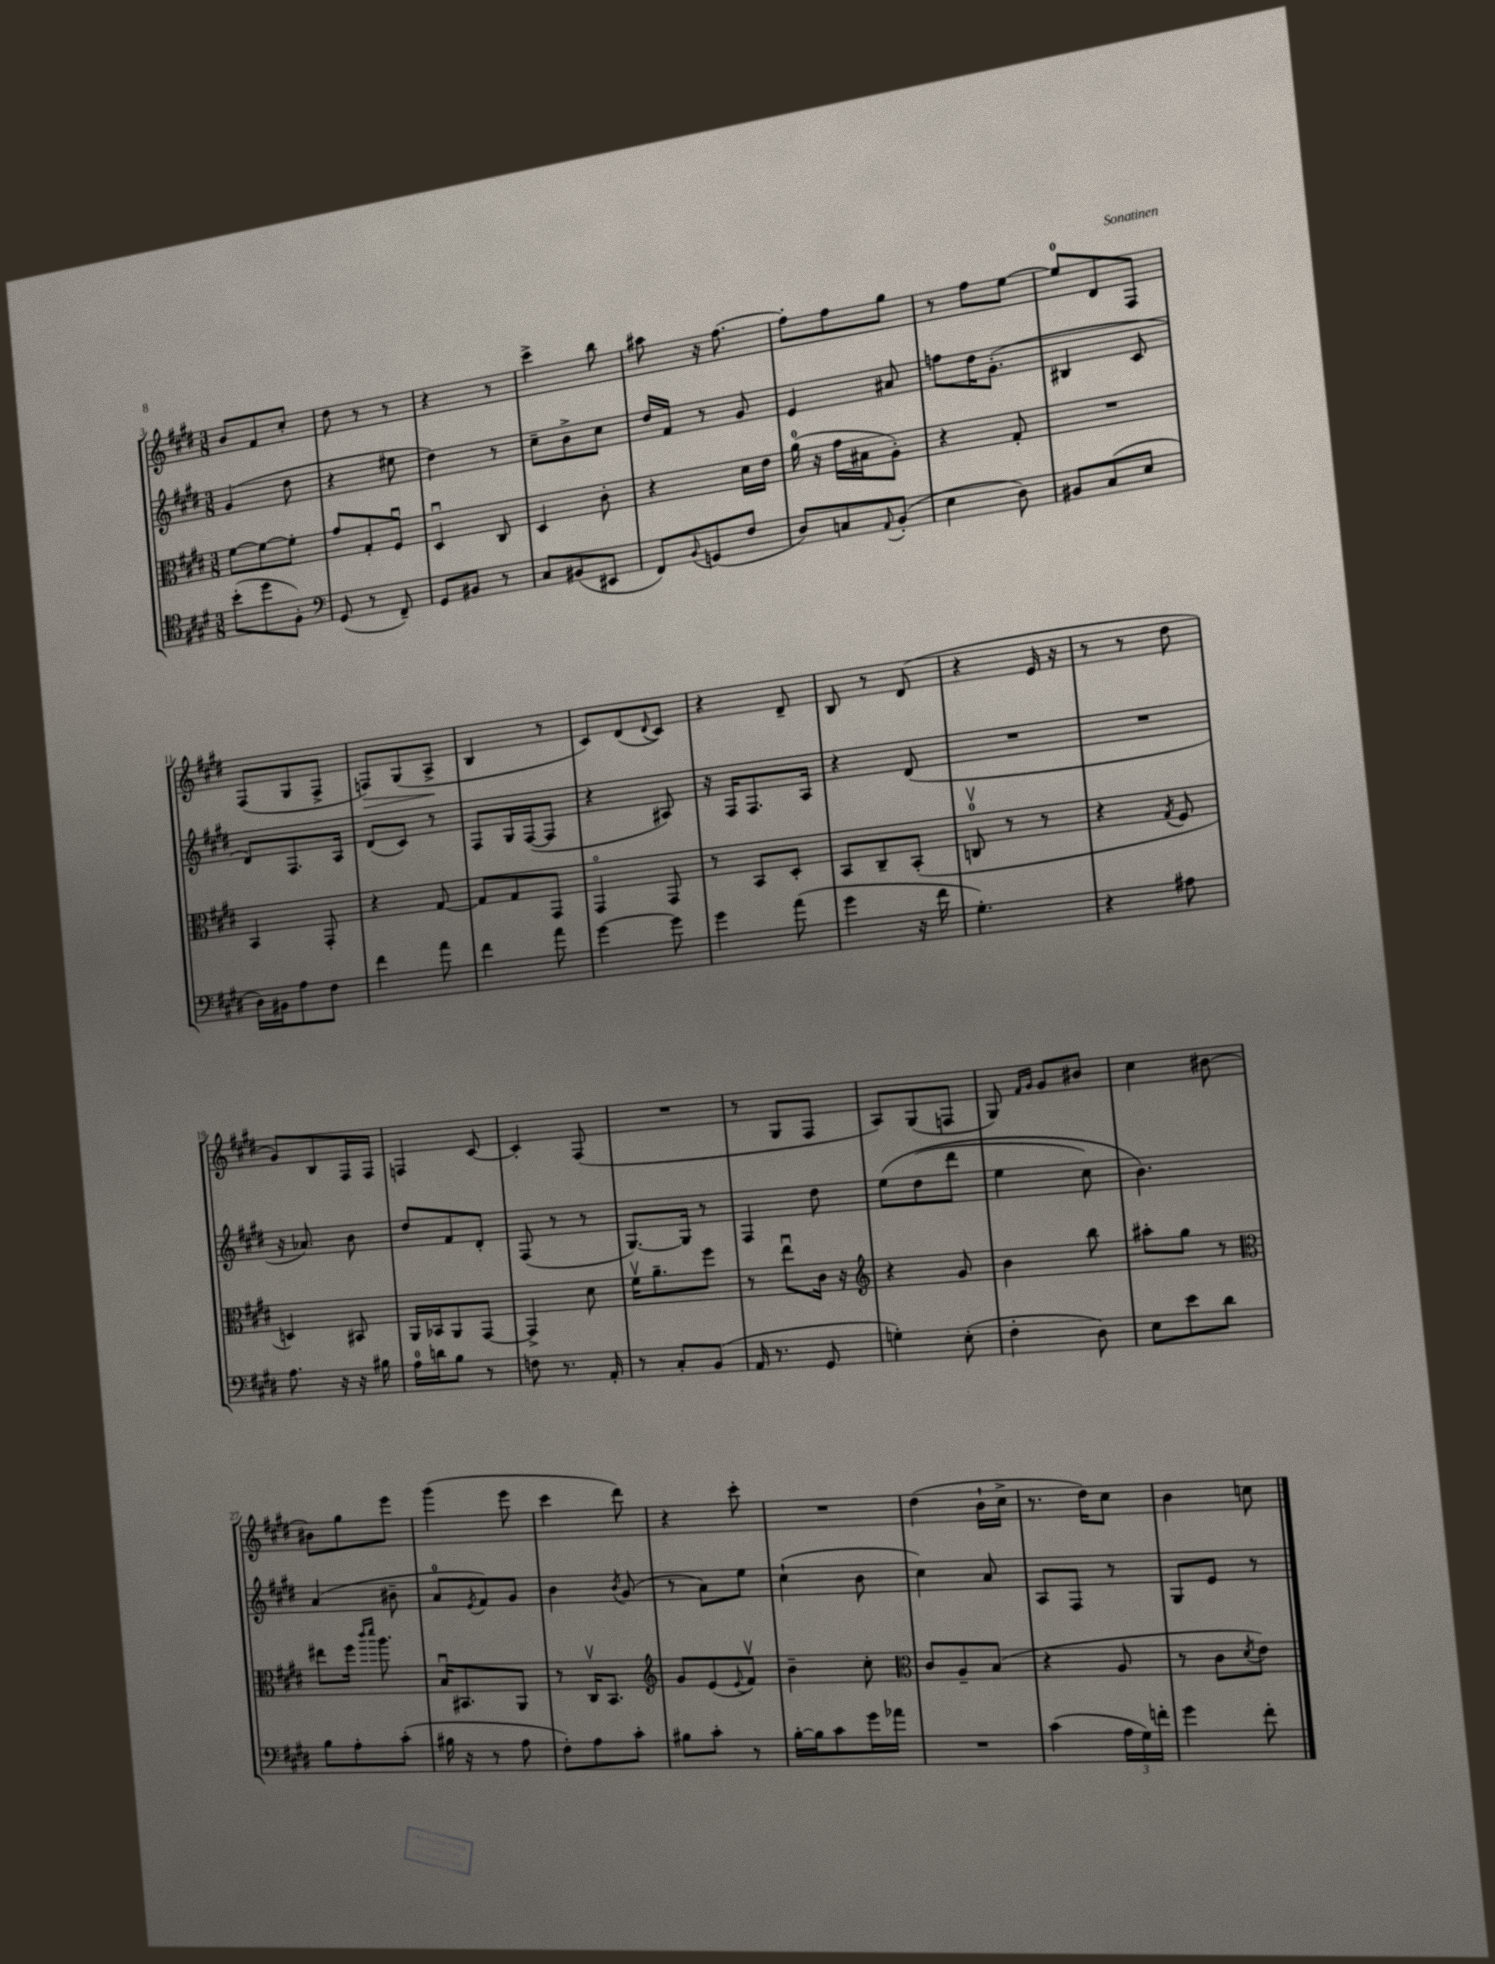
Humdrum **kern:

**kern	**kern	**kern	**kern
*staff4	*staff3	*staff2	*staff1
*clefC4	*clefC3	*clefG2	*clefG2
*k[f#c#g#d#]	*k[f#c#g#d#]	*k[f#c#g#d#]	*k[f#c#g#d#]
*M3/8	*M3/8	*M3/8	*M3/8
(8b'	[8f#	(4g#	8b
8dd#	8f#_	.	8f#
8F#')	8f#']	8dd#	8cc#'
=	=	=	=
*clefF4	*	*	*
(8GG#	8g#	4r	8dd#
8r	8G#'	.	8r
8FF#~)	8F#u	8ee#	8r
=	=	=	=
8GG#	4D#u	4dd#)	4r
8BB#	.	.	.
8r	8C#	8r	8r
=	=	=	=
8C#	4D#	8cc#~	4ccc#^
(8BB#	.	8b^	.
8EE#	8c#'	8cc#	8bb
=	=	=	=
8FF#)	4r	16dd#	8aa#
.	.	16f#	.
8qqBB	.	.	.
(8GG	.	8r	16r
.	.	.	[8.ff#
8F#	16d#	8g#	.
.	16e	.	.
=	=	=	=
8D#)	(16a	4e	8ff#']
.	16r	.	.
8C	16g#	.	8ff#
.	16B#	.	.
8qqAA	.	.	.
(8BB'	8A')	8a#	8gg#
=	=	=	=
4E	4r	8ff	8r
.	.	16dd#	8ff#
.	.	(8.g#'	.
8D#)	8G#'	.	[8ee
=	=	=	=
8BB#	4.r	4B#	8ee]
(8C#	.	.	8d#
8E	.	8c#	8F#
=	=	=	=
16D#)	4BB	8d#)	(8F#
16BB#	.	.	.
8A	.	8.F#	8G#
8F#	8GG#'	.	8F#^
.	.	16A	.
=	=	=	=
4f#	4r	(8d#	8F)
.	.	8c#)	(8G#
8a	[8G#	8r	8A^
=	=	=	=
4f#	8G#]	8F#	4B
.	8G#	16G#	.
.	.	([16F#	.
8a	8GG#	8F#]	8r
=	=	=	=
[4g#	4GG#o	4r	8c#)
.	.	.	(8d#
.	.	.	8qqd#
8g#]	8GG#	8A#)	8c#)
=	=	=	=
4g#	8r	16r	4r
.	.	16F#	.
.	8BB	8.F#	.
(8a	8D#'	.	8d#~
.	.	16A	.
=	=	=	=
4g#	8BB	4r	8B
.	8C#~	.	8r
16r	(8BB'	(8d#	(8d#
16f#	.	.	.
=	=	=	=
4.G#')	8Cv	4.r	4r
.	8r	.	.
.	8r	.	16e
.	.	.	16r
=	=	=	=
4r	4r	4.r	8r
.	.	.	8r
.	8qG#	.	.
8A#	8F#	.	8dd#
=	=	=	=
8.A	4D)	16r	8g#)
.	.	8.a-)	.
.	.	.	8B
16r	.	.	.
16r	8BB#	8b	16F#
16B#	.	.	16F#
=	=	=	=
16A	16AA	8dd#	4F
16d	16BB-	.	.
8B	8AA	8f#	.
8r	[8GG#	8d#'	[8c#
=	=	=	=
8F	4GG#^]	(8F#	4c#']
8.r	.	8r	.
.	8d#	8r	(8F#
16AA'	.	.	.
=	=	=	=
8r	16f#v	[8.G#)	4.r
.	8.a~	.	.
8C#'	.	.	.
.	.	16G#]	.
(8BB	8ff#	8r	.
=	=	=	=
16AA	8r	4F#	8r
8.r	.	.	.
.	8eeu	.	8G#
8GG#	16c#	8dd#	8F#
.	16r	.	.
=	=	=	=
*	*clefG2	*	*
4G')	4r	&(8ee	8A)
.	.	(8dd#	(8G#
(8E'	8g#	8ddd#	8F
=	=	=	=
4F#'	4b	4ee	8G#)
.	.	.	16qqf#
.	.	.	16qqg#
.	.	.	8g#
8D#)	8bb	8cc#)	8b#
=	=	=	=
8E	8aa#'	4.b&)	4cc#
8e	8gg#	.	.
8d#	8r	.	[8b#
=	=	=	=
*	*clefC3	*	*
8B	8ee#	(4a	8b#]
8A'	16ff#	.	8gg#
.	16qqccc#	.	.
.	16qqddd#	.	.
.	8.aa	.	.
(8c#'	.	8b#~	8eee
=	=	=	=
16B#	16Bu	8a	(4ggg#
16r	8.BB#	.	.
.	.	8qe	.
8r	.	8f#)	.
8A	8AA	8g#	8eee
=	=	=	=
8F#')	8r	4b	4ccc#
8A	16C#v	.	.
.	8.BB	.	.
.	.	8qb	.
8c#'	.	(8g#	8ddd#)
=	=	=	=
*	*clefG2	*	*
8B#	8g#	8r	4r
8c#'	(8e	8a)	.
.	8qqe	.	.
8r	8f#v)	8ee	8ccc#'
=	=	=	=
[16B'	4b~	(4cc#`	4.r
16B]	.	.	.
8c#	.	.	.
16g#	8cc#'	8b	.
16a-	.	.	.
=	=	=	=
*	*clefC3	*	*
4.r	8c#	4cc#)	(4dd#
.	8A~	.	.
.	(8B	8a	16b`
.	.	.	16cc#^
=	=	=	=
(4c#	4r	8A	8.r
.	.	8F#	.
.	.	.	16dd#)
24A	8A	8r	8cc#
24G#)	.	.	.
24f'	.	.	.
=	=	=	=
4g#	8r	8G#	4b
.	8c#	8e	.
.	8qd#	.	.
8f#'	8e)	8r	8cc
==	==	==	==
*-	*-	*-	*-
